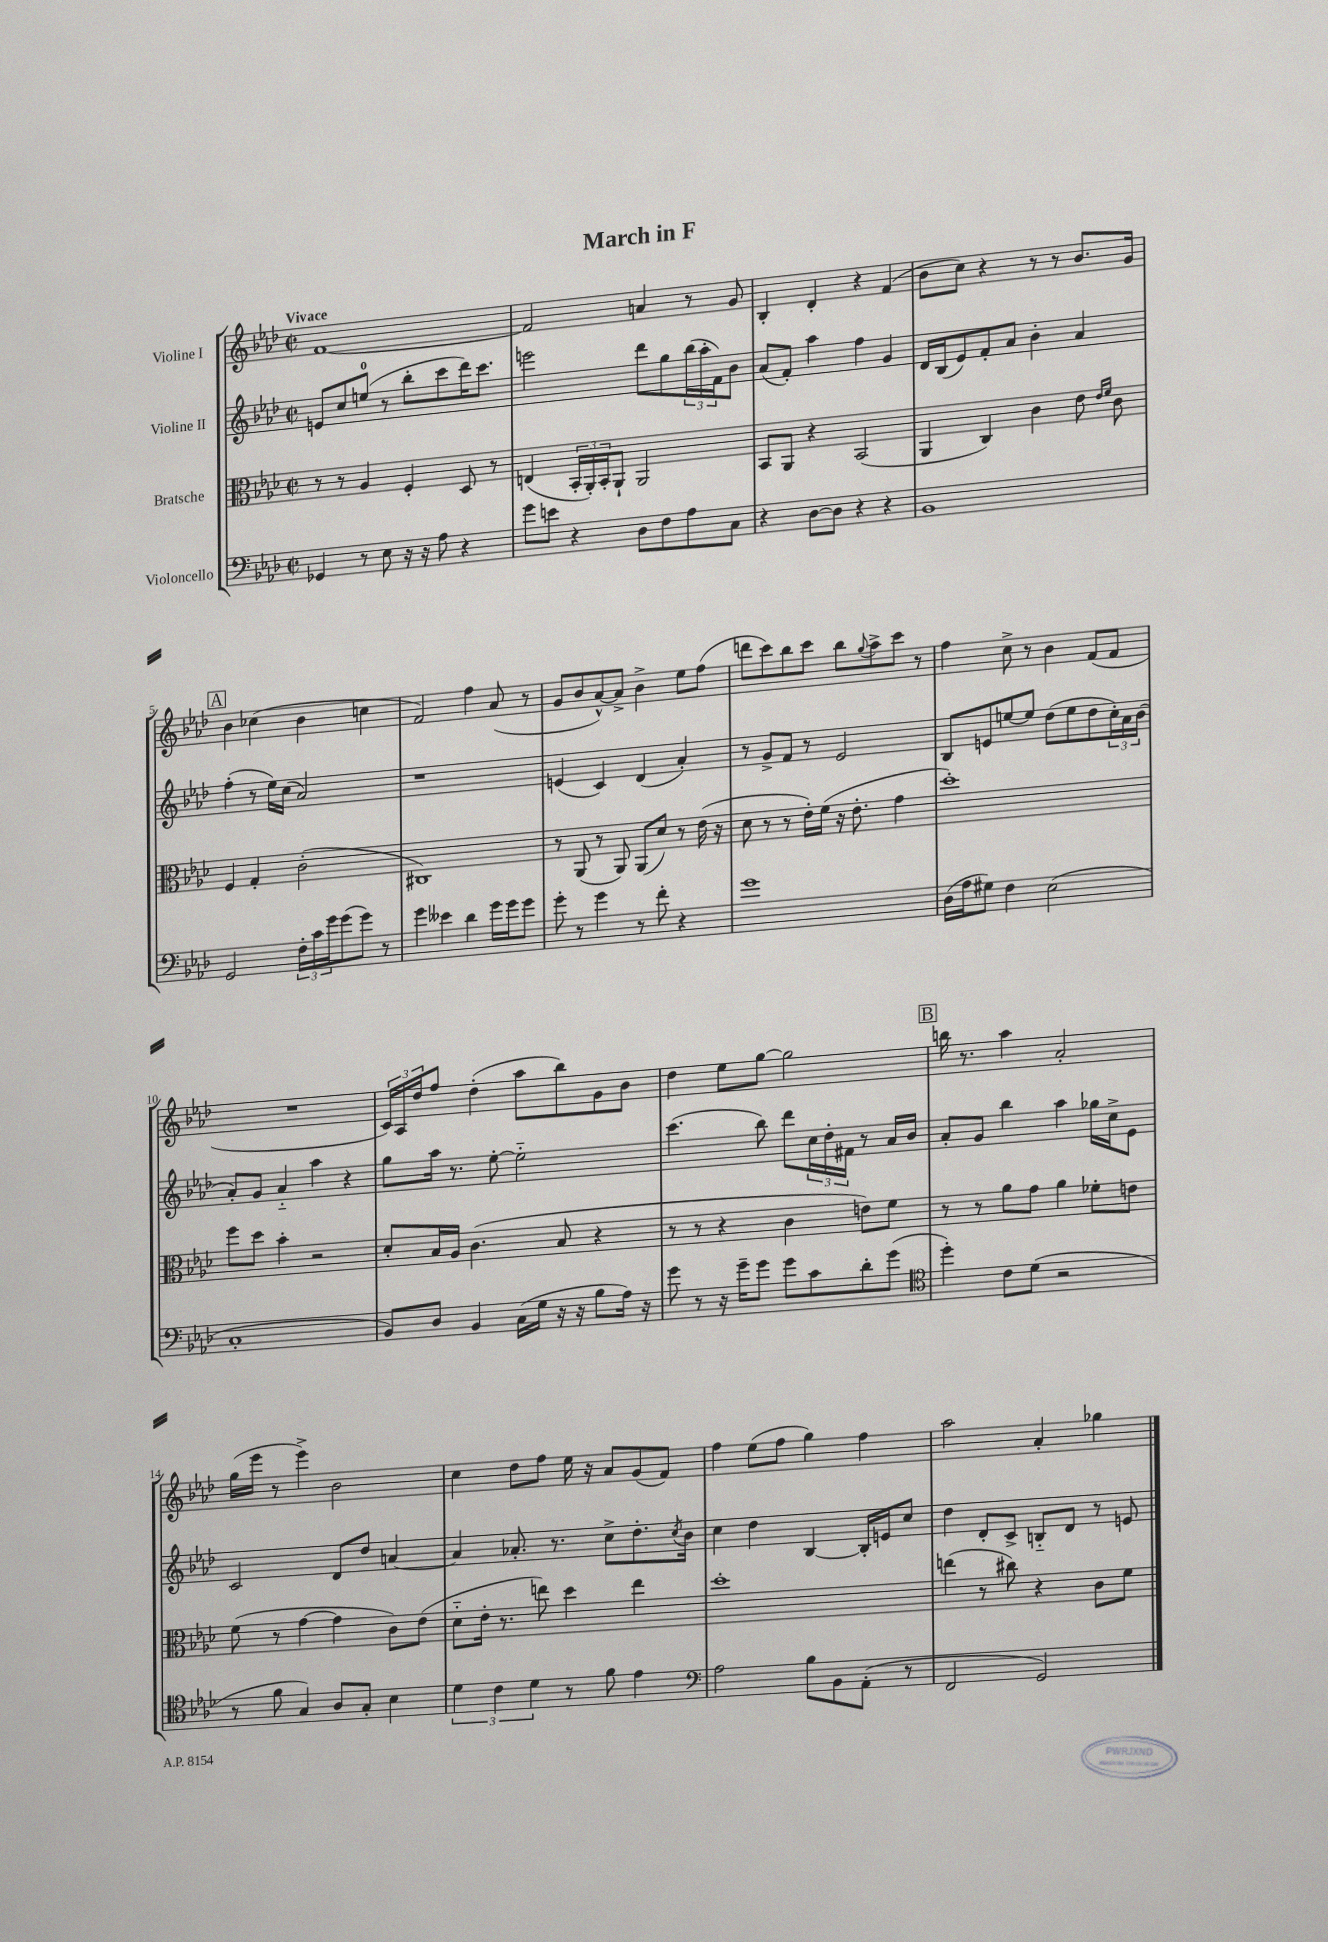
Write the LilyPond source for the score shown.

\header { title = "March in F" }
<<
\new StaffGroup <<
\new Staff = "s0" \with { instrumentName = "Violine I" } {
    \clef treble \key aes \major \defaultTimeSignature \time 2/2 \tempo "Vivace"
    f'1~ |
    f'2 a'4 r8 g'8 |
    bes4-. des'4-. r4 f'4( |
    bes'8 c''8) r4 r8 r8 bes'8. g'16 |
    \mark \markup { \box "A" } bes'4 ces''4( bes'4 c''4 |
    f'2) f''4 aes'8( r8 |
    g'8 bes'8 aes'8~-^) aes'8-> bes'4-> ees''8 f''8( |
    d'''8 c'''8) bes''8 c'''8 bes''8 \appoggiatura { g''8 } aes''8-> c'''8 r8 |
    f''4 c''8-> r8 bes'4 f'8( f'8 |
    R1 |
    \tuplet 3/2 { c'16) aes16 des''16 } f''8 des''4-.( aes''8 bes''8) g'8 bes'8 |
    des''4 ees''8 g''8~ g''2 |
    \mark \markup { \box "B" } b''16 r8. aes''4 aes'2-. |
    g''16( ees'''16 r8 ees'''4->) bes'2 |
    c''4 des''8 f''8 ees''16 r16 aes'8 g'8( f'8) |
    f''4 ees''8( f''8 g''4) f''4 |
    aes''2 aes'4-. ges''4 \bar "|." |
}
\new Staff = "s1" \with { instrumentName = "Violine II" } {
    \clef treble \key aes \major \defaultTimeSignature \time 2/2
    e'8 c''8 e''8-0( r8 bes''8-. c'''8 des'''16) c'''8. |
    e'''2 des'''8 g''8 \tuplet 3/2 { bes''16( aes''16-. f'16) } bes'8 |
    aes'8( f'8-.) aes''4 f''4 g'4 |
    des'16 bes16( ees'8) f'8-. aes'8 bes'4-. aes'4 |
    \mark \markup { \box "A" } f''4-.( r8 ees''16) c''16( aes'2) |
    r1 |
    e'4( c'4) des'4( aes'4-.) |
    r8 g'8-> f'8 r8 ees'2 |
    bes8 e'8 e''8~ e''8 des''8( e''8 des''8 \tuplet 3/2 { c''16-.) aes'16 bes'16( } |
    aes'8-.) g'8 aes'4-_ aes''4 r4 |
    g''8 aes''16 r8. ees''8~-. ees''2-_ |
    c'''4.( bes''8) des'''8 \tuplet 3/2 { c''16 des''16-. fis'16 } r8 aes'16 bes'16 |
    \mark \markup { \box "B" } aes'8-. g'8 bes''4 aes''4 ges''16 c''16-> ees'8 |
    c'2 des'8 des''8 a'4~ |
    a'4 aes'8.-. r8. c''8-> des''8.-. \acciaccatura { c''8 } bes'16 |
    c''4 des''4 bes4~ bes16-. e'16 c''8 |
    des''4 des'8-. c'8-> b8-_ des'8 r8 e'8 \bar "|." |
}
\new Staff = "s2" \with { instrumentName = "Bratsche" } {
    \clef alto \key aes \major \defaultTimeSignature \time 2/2
    r8 r8 aes4 f4-. des8 r8 |
    e4( \tuplet 3/2 { bes,16-. aes,16-.) bes,16-. } aes,8-! aes,2 |
    bes,8 aes,8 r4 bes,2( |
    aes,4 c4) c'4 ees'8 \grace { ees'16 f'16 } c'8 |
    \mark \markup { \box "A" } f4 g4-. c'2-.( |
    cis1) |
    r8 aes,8( r8 aes,8) aes,8( des'8) r8 ees'16( r16 |
    des'8 r8 r8 ees'16-.) f'16( r16 ees'8.-. g'4 |
    des''1-.) |
    f''8 des''8 bes'4-. r2 |
    des'8-. bes16 aes16 c'4.( bes8 r4 |
    r8 r8 r4 c'4 e'8) f'8 |
    \mark \markup { \box "B" } r8 r8 aes'8 g'8 aes'4 fes'8-. e'8 |
    f'8( r8 g'4~ g'4 c'8) ees'8( |
    des'8-_ ees'16-. r8. e''8) des''4 e''4 |
    des''1-. |
    e''4( r8 cis''8) r4 c'8 f'8 \bar "|." |
}
\new Staff = "s3" \with { instrumentName = "Violoncello" } {
    \clef bass \key aes \major \defaultTimeSignature \time 2/2
    ges,4 r8 ees8 r16 r16 aes8 r4 |
    g'8 e'8 r4 des8 f8 aes8 c8 |
    r4 des8~ des8 r4 r4 |
    bes,1 |
    \mark \markup { \box "A" } g,2 \tuplet 3/2 { f16-. c'16 g'16 } g'8( g'8) r8 |
    g'4 eeses'4 des'4 g'16 g'16 g'8 |
    g'8-. r8 g'4 r8 f'8-. r4 |
    g'1 |
    des16( aes16 gis8) f4 ees2( |
    c1-. |
    bes,8) des8 bes,4 c16( g16 r16 r16 bes8 aes16) r16 |
    g'8 r8 r16 g'16-- g'8 g'8 c'8 des'8-. g'8( |
    \mark \markup { \box "B" } \clef tenor des''4-.) c'8 des'8( r2 |
    r8 f'8 g4) aes8 g8-. bes4 |
    \tuplet 3/2 { des'4 c'4 des'4 } r8 f'8 ees'4 |
    \clef bass aes2 bes8 bes,8 aes,8-.( r8 |
    f,2 g,2) \bar "|." |
}
>>
>>
